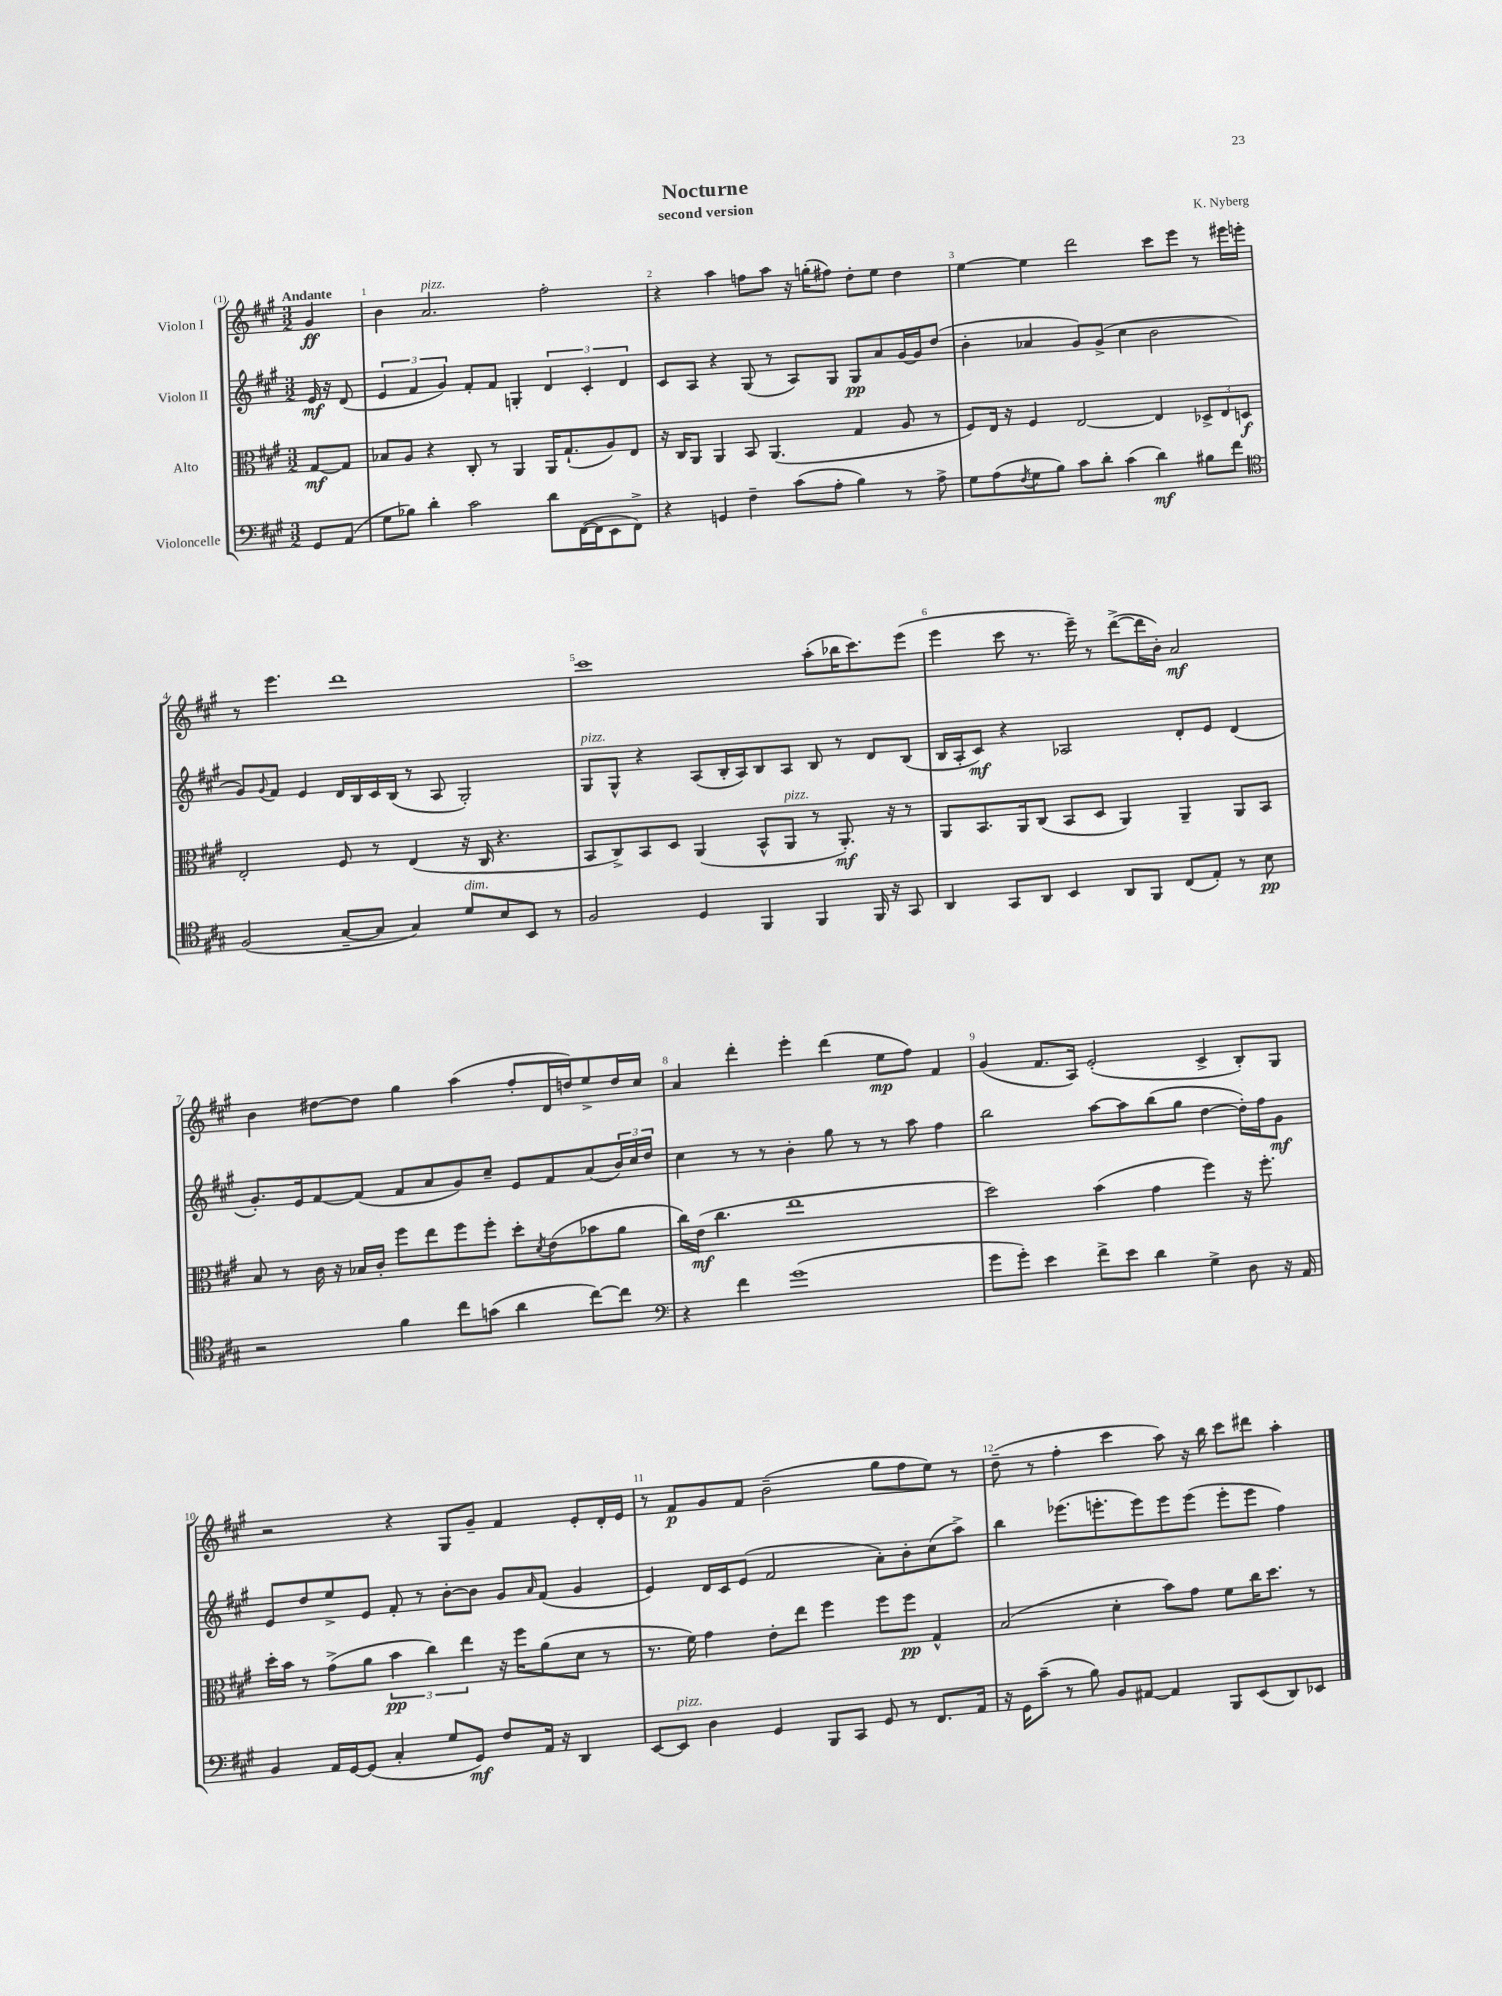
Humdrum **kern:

**kern	**kern	**kern	**kern
*staff4	*staff3	*staff2	*staff1
*clefF4	*clefC3	*clefG2	*clefG2
*k[f#c#g#]	*k[f#c#g#]	*k[f#c#g#]	*k[f#c#g#]
*M3/2	*M3/2	*M3/2	*M3/2
8GG#	[8G#	16e	4g#
.	.	16r	.
(8AA	8G#]	(8d	.
=	=	=	=
8G#	8B-	6e	4b
8B-)	8A	.	.
.	.	6f#	.
4d'	4r	.	2.a
.	.	6g#)	.
2c#	8C#'	8f#'	.
.	8r	8f#	.
.	4AA	4G'	.
8d	16AA	6d	2ff#'
.	(8.G#`	.	.
([16FF#	.	.	.
.	.	6c#'	.
16FF#]	.	.	.
8EE	8A)	.	.
.	.	6d	.
8FF#^)	8E	.	.
=	=	=	=
4r	16r	8c#	4r
.	16C#	.	.
.	8AA	8A	.
4GG	4AA	4r	4aa
4F#~	8BB	(8G#	8ff
.	(4.AA	8r	8aa
(8c#	.	8A)	16r
.	.	.	(16gg'
8A'	.	8G#	8ff#)
4B)	4G#	8G#	8dd'
.	.	8a	8ee
8r	8A	[16g#	4dd
.	.	16g#]	.
8A^	8r	(8dd	.
=	=	=	=
8G#	8F#)	4b'	[4ee
(8A	16E	.	.
.	16r	.	.
8qF#	.	.	.
8G#	4F#	4a-	4ee]
8B)	.	.	.
8c#	[2E	8g#)	2ddd
8d'	.	(8g#^	.
(4c#	.	4cc#	.
4d)	4E]	2b	8ccc#
.	.	.	8eee
8B#	12D-^	.	8r
.	12E	.	.
8f#	.	.	16eee#
.	12D	.	.
.	.	.	16eee'
=	=	=	=
*clefC4	*	*	*
(2F#	2E'	8g#)	8r
.	.	8qqg#	.
.	.	8f#	4.eee
.	.	4e	.
[8G#~	8F#	16d	1ddd
.	.	16B	.
8G#]	8r	16c#	.
.	.	(16B	.
4G#)	(4E	8r	.
.	.	8A	.
8d	16r	2G#')	.
.	16C#	.	.
8B	4.r	.	.
8BB	.	.	.
8r	.	.	.
=	=	=	=
2F#	8BB	8G#	1ccc#
.	8C#^)	8G#^^	.
.	8BB	4r	.
.	8D	.	.
4D	(4AA	(8A	.
.	.	16B'	.
.	.	16A)	.
4FF#	8BB^^	8B	.
.	8AA	8A	.
4FF#	8r	8B	(8aa'
.	8.AA')	8r	16bb-
.	.	.	8.ccc#)
16FF#	.	8d	.
16r	16r	.	.
8GG#	8r	(8B	(8eee
=	=	=	=
4AA	8AA	16B	4eee
.	.	16A'	.
.	8.BB	8c#)	.
8GG#	.	4r	8ccc#
.	16AA	.	.
8AA	(8C#	.	8.r
4BB	8BB	2A-	.
.	.	.	16eee~)
.	8D	.	8r
8AA	4AA)	.	([8ddd^
8FF#	.	.	16ddd]
.	.	.	16b')
(8C#	4AA~	8d'	2a
8E')	.	8e	.
8r	8AA	(4d	.
8B	8BB	.	.
=	=	=	=
2r	8B	8.g#')	4b
.	8r	.	.
.	.	16e	.
.	16c#	[8f#	[8dd#
.	16r	.	.
.	16B-	(8f#]	8dd#]
.	16c#'	.	.
4f#	8ff#	8f#	4gg#
.	8ee	8a	.
8cc#	8ff#	8g#)	(4aa
(8g	8ff#'	8cc#~	.
4a	8dd'	8e	8ff#'
.	8qd	.	.
.	(8e	8f#	16d
.	.	.	16dd)
[8cc#)	8b-	(8a	8ee^
8cc#]	8a	24b)	16dd
.	.	24cc#	.
.	.	.	16cc#
.	.	24dd	.
=	=	=	=
*clefF4	*	*	*
4r	16cc#)	4cc#	4a
.	(16e	.	.
.	4.cc#	.	.
4f#	.	8r	4ddd'
.	.	8r	.
(1g#	1ee	4b'	4eee'
.	.	8gg#	(4ddd
.	.	8r	.
.	.	8r	8ee
.	.	8aa	8ff#)
.	.	4ff#	4f#
=	=	=	=
8g#	2dd)	2bb	(4g#
8g#')	.	.	.
4e	.	.	8.f#
.	.	.	16A)
8f#^	(4b	[8aa	(2e'
8e	.	8aa]	.
4d	4g#	(8bb	.
.	.	8gg#	.
4G#^	4ff#)	[4dd	4c#^
8D	16r	16dd'])	8B')
.	8.ff#'	16ff#	.
16r	.	8g#	8G#
16AA	.	.	.
=	=	=	=
4BB	16dd'	8e	2r
.	16b	.	.
.	8r	8dd	.
16AA	(8g#^	8ee^	.
[16GG#	.	.	.
(8GG#]	8a	8e	.
4C#'	6b	8f#'	4r
.	.	8r	.
.	6cc#)	.	.
8G#	.	[8b'	8G#
.	6ee	.	.
8GG#)	.	8b]	8g#~
8F#	16r	8g#	4f#
.	16ff#	.	.
.	.	16qqa	.
16AA	(8a	(8f#	.
16r	.	.	.
4DD	8d	4g#	8e'
.	8r	.	16d'
.	.	.	16e
=	=	=	=
[8EE	8.r	4e)	8r
8EE]	.	.	8f#
.	16f#)	.	.
4D	4g#	16d	8g#
.	.	16c#	.
.	.	(8e	8f#
4GG#	8e'	2f#	(2b~
.	8ee	.	.
8BBB	4ff#	.	.
8CC#	.	.	.
8GG#	8ff#	8a')	8gg#
8r	8ff#	8b'	8ff#
8.FF#	4G#^^	(8cc#	8ee)
.	.	8aa^)	8r
16AA	.	.	.
=	=	=	=
16r	(2B	4bb	(8dd~
16GG#	.	.	.
(8c#~	.	.	8r
8r	.	(8.eee-	4ff#'
8B)	.	.	.
.	.	8.eee'	.
8BB	4d'	.	4ccc#
[8AA#	.	8eee)	.
4AA#]	8b)	8eee	8aa)
.	8g#	(8eee	16r
.	.	.	16bb
8BBB	8f#	8eee'	8ccc#
(8EE	16cc#	8eee	8ddd#
.	8.dd	.	.
8DD)	.	4ff#)	4aa'
8EE-	8r	.	.
==	==	==	==
*-	*-	*-	*-
